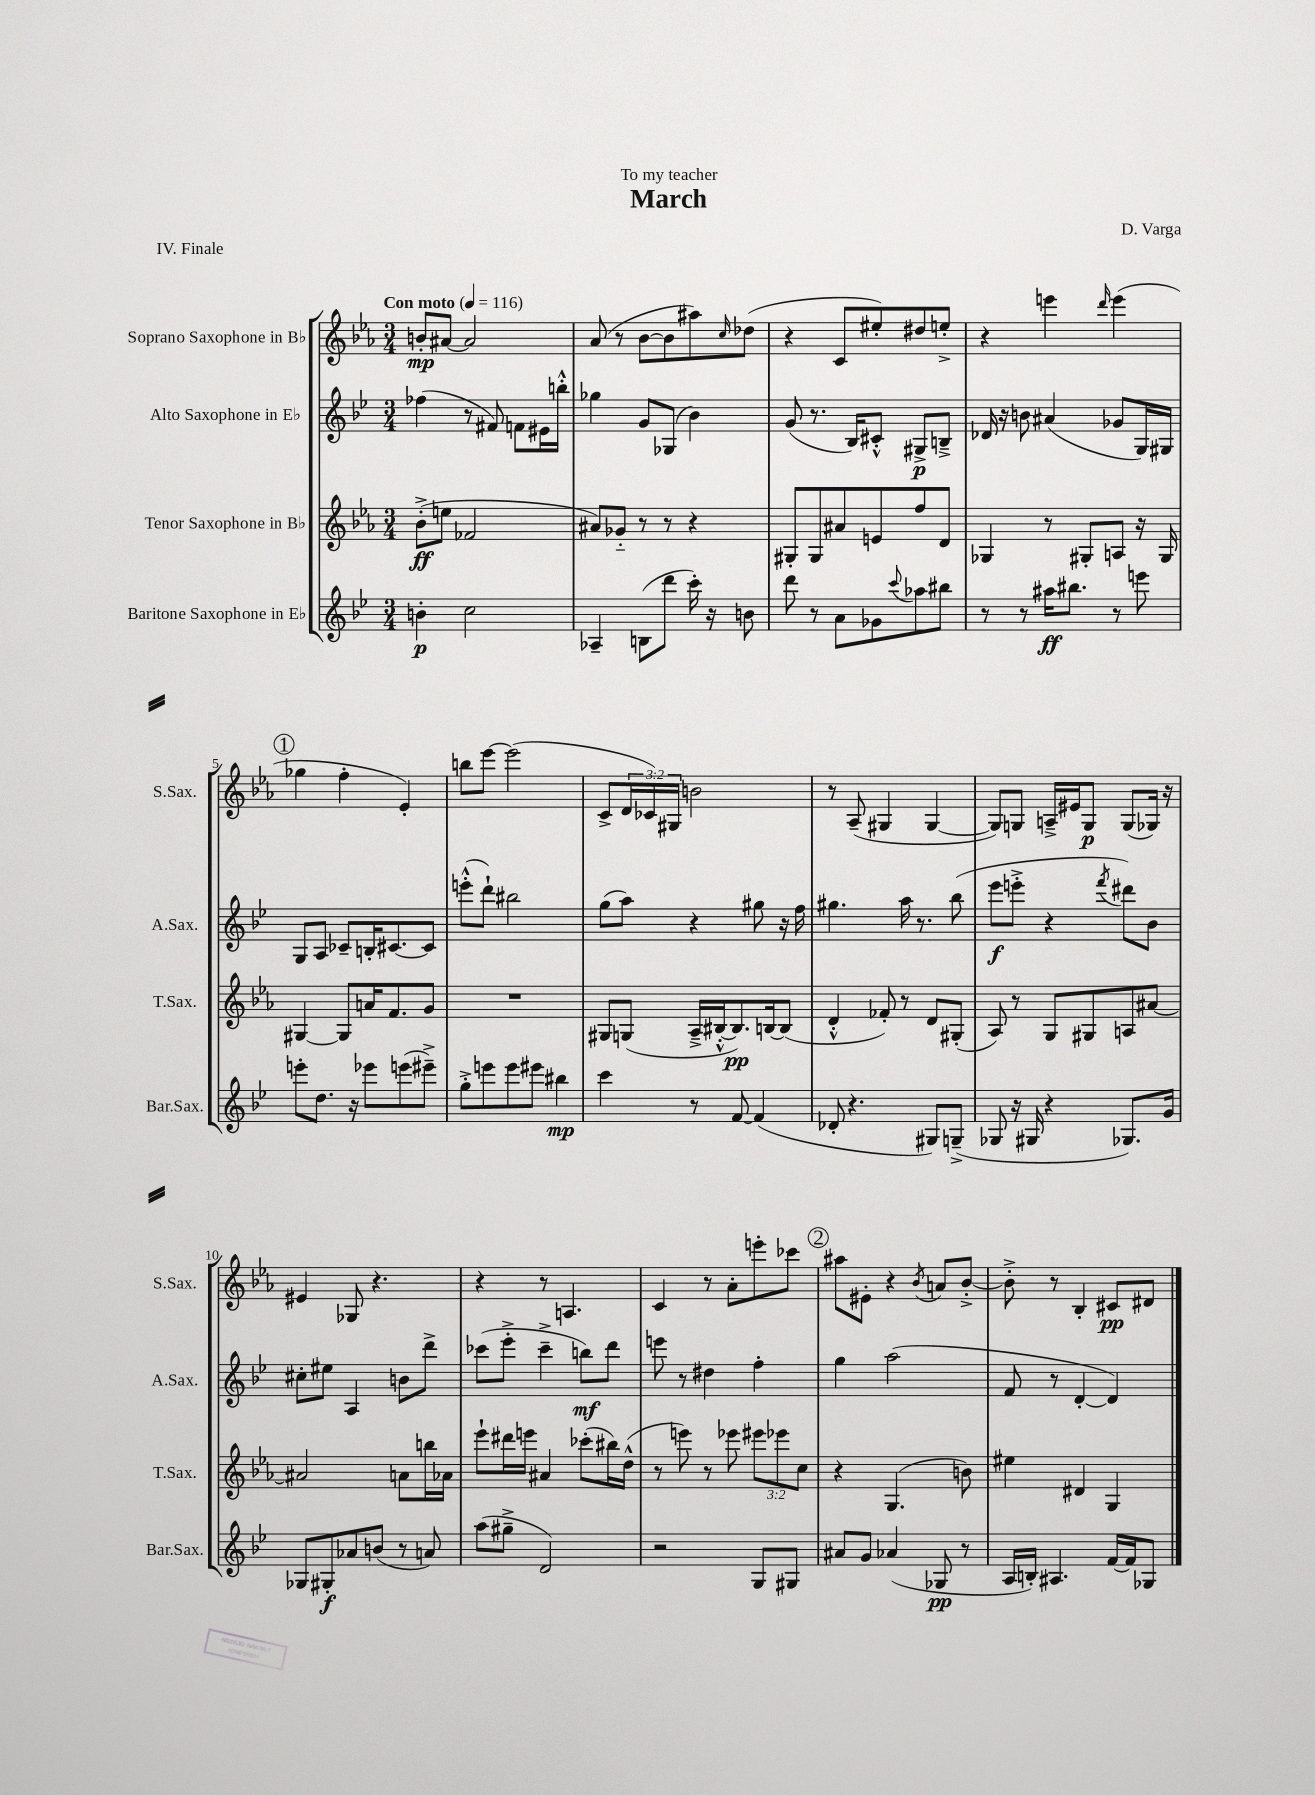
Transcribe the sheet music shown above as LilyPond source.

\header { title = "March" composer = "D. Varga" dedication = "To my teacher" piece = "IV. Finale" }
<<
\new StaffGroup <<
\new Staff = "s0" \with { instrumentName = "Soprano Saxophone in Bb" shortInstrumentName = "S.Sax." } {
    \clef treble \key ees \major \numericTimeSignature \time 3/4 \override Staff.TupletNumber.text = #tuplet-number::calc-fraction-text \tempo "Con moto" 4 = 116
    b'8-.\mp ais'8~ ais'2 |
    aes'8( r8 bes'8~ bes'8 ais''8) \grace { c''16 } des''8( |
    r4 c'8 eis''8-.) dis''8 e''8-.-> |
    r4 e'''4 \grace { d'''16 } e'''4( |
    \mark \markup { \circle "1" } ges''4 f''4-. ees'4-.) |
    b''8 ees'''8~ ees'''2( |
    c'8-> \tuplet 3/2 { d'16 ces'16) gis16 } b'2 |
    r8 aes8--( gis4 gis4~ |
    gis8) g8 a16---> eis'16 g8\p g8( ges16) r16 |
    eis'4 ges8 r4. |
    r4 r8 a4. |
    c'4 r8 aes'8-. e'''8-. ces'''8 |
    \mark \markup { \circle "2" } ais''8 eis'8-. r4 \acciaccatura { bes'8 } a'8 bes'8~-.-> |
    bes'8-.-> r8 bes4-. cis'8\pp dis'8 \bar "|." |
}
\new Staff = "s1" \with { instrumentName = "Alto Saxophone in Eb" shortInstrumentName = "A.Sax." } {
    \clef treble \key bes \major \numericTimeSignature \time 3/4
    fes''4( r8 fis'8) f'8 eis'16 b''16-.-^ |
    ges''4 g'8 ges8( bes'4) |
    g'8( r8. bes16) cis'8-.-^ gis8->\p b8---> |
    des'16 r16 b'8 ais'4( ges'8 g16) gis16 |
    \mark \markup { \circle "1" } g8 a8 ces'8-- b16-. cis'8.~ cis'8 |
    e'''8-.-^( d'''8-!) bis''2 |
    g''8( a''8) r4 gis''8 r16 f''16 |
    gis''4. a''16 r8. bes''8( |
    ees'''8\f e'''8-.-> r4 \acciaccatura { f'''8 } dis'''8) bes'8 |
    cis''8-. eis''8 a4 b'8 d'''8-> |
    ces'''8( ees'''8-.-> ces'''4---> b''8\mf) d'''8 |
    e'''8 r8 dis''4 f''4-. |
    \mark \markup { \circle "2" } g''4 a''2( |
    f'8 r8 d'4~-. d'4) \bar "|." |
}
\new Staff = "s2" \with { instrumentName = "Tenor Saxophone in Bb" shortInstrumentName = "T.Sax." } {
    \clef treble \key ees \major \numericTimeSignature \time 3/4 \override Staff.TupletNumber.text = #tuplet-number::calc-fraction-text
    bes'8-.->\ff( e''8 fes'2 |
    ais'8) ges'8-_ r8 r8 r4 |
    gis8-. gis8 ais'8 e'8 f''8 d'8 |
    ges4 r8 gis8-. a8 r16 gis16 |
    \mark \markup { \circle "1" } gis4~ gis8 a'16 f'8. g'8 |
    R2. |
    gis8 g8( aes16---> bis16~-.-^ bis8.\pp) b16~ b8( |
    d'4-.-^ fes'8-.) r8 d'8 gis8-.( |
    aes8) r8 g8 gis8 a8 ais'8~ |
    ais'2 a'8 b''16 aes'16 |
    ees'''8-! dis'''16 e'''16 ais'4 ces'''8-.( bis''16) d''16-^( |
    r8 e'''8) r8 ees'''8 \tuplet 3/2 { eis'''8 ees'''8 c''8 } |
    \mark \markup { \circle "2" } r4 g4.( b'8) |
    eis''4 dis'4 g4 \bar "|." |
}
\new Staff = "s3" \with { instrumentName = "Baritone Saxophone in Eb" shortInstrumentName = "Bar.Sax." } {
    \clef treble \key bes \major \numericTimeSignature \time 3/4
    b'4-.\p c''2 |
    aes4-- b8( d'''8 c'''16-.) r16 b'8 |
    d'''8 r8 a'8 ges'8 \appoggiatura { c'''8 } aes''8 bis''8 |
    r8 r8 ais''16\ff bis''8. r8 e'''8 |
    \mark \markup { \circle "1" } e'''8-. d''8. r16 ees'''8 e'''8( eis'''8--->) |
    g''8-.-> e'''8 e'''8 eis'''8 bis''4\mp |
    c'''4 r8 f'8~ f'4( |
    des'8-. r4. gis8) g8--->( |
    ges8 r16 gis16 r4 ges8.) g'16 |
    ges8 gis8-.\f aes'8 b'8( r8 a'8) |
    a''8( gis''8---> d'2) |
    r2 g8 gis8 |
    \mark \markup { \circle "2" } ais'8 g'8 aes'4( ges8\pp r8 |
    a16 b16-.) ais4. f'16~ f'16 ges8 \bar "|." |
}
>>
>>
